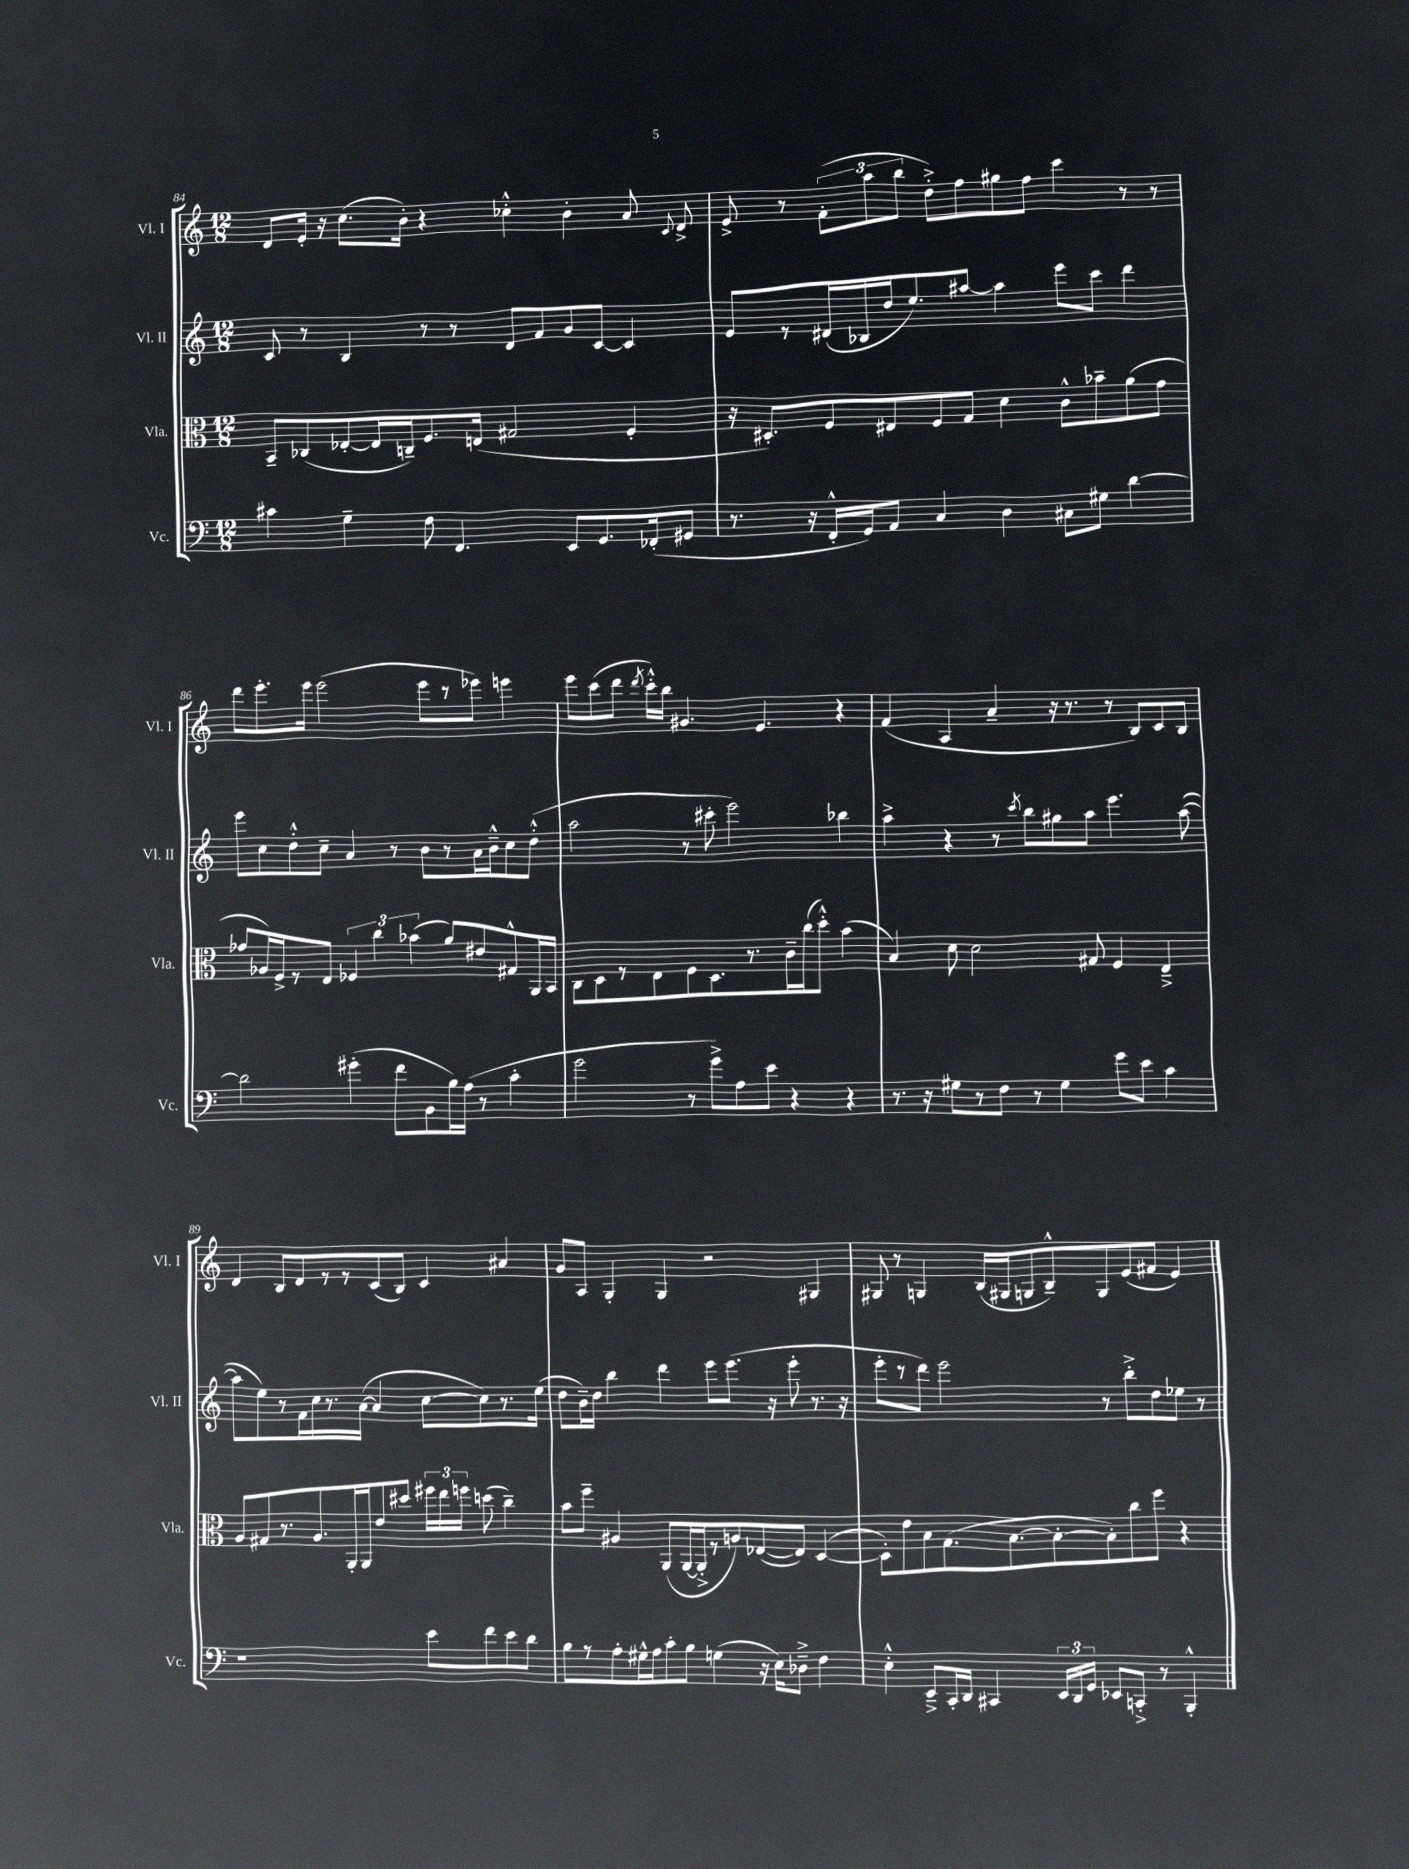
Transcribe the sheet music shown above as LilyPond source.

<<
\new StaffGroup <<
\new Staff = "s0" \with { instrumentName = "Vl. I" shortInstrumentName = "Vl. I" } {
    \clef treble \key c \major \numericTimeSignature \time 12/8
    \autoBeamOff d'8[ e'16]-. r16 c''8.[( b'16]-.) r4 ces''4-.-^ b'4-. a'8 \appoggiatura { c'8 } d'8-> |
    e'8-> r8 \tuplet 3/2 { f'8[-.( a''8 b''8] } d''8[-.->) f''8 gis''8 f''8] c'''4 r8 r8 |
    d'''8[ e'''8.-. e'''16] e'''2( e'''8[ r8 ees'''8]) e'''4 |
    e'''8[ c'''8( d'''8] \acciaccatura { d'''8 } c'''16[-.-^) b''16] gis'4. e'4. r4 |
    f'4( a4 a'4-- r16 r8. r8 b8[) c'8 b8] |
    d'4 b8[ d'8 r8 r8 c'8( b8]) c'4 ais'4 |
    g'8[ a8] g4-. g4 r2 gis4 |
    gis8 r8 g4 b16[( gis16 g8 b8---^) g8 e'8( fis'8] e'4) \bar "|." |
}
\new Staff = "s1" \with { instrumentName = "Vl. II" shortInstrumentName = "Vl. II" } {
    \clef treble \key c \major \numericTimeSignature \time 12/8
    \autoBeamOff c'8 r8 b4 r8 r8 d'8[ f'8 g'8 c'8]~ c'4 |
    e'8[ r8 dis'16( bes16 d''16 e''8.) ais''8]~ ais''4 e'''8[ c'''8] d'''4 |
    e'''8[ c''8 d''8-.-^ c''8]-- a'4 r8 b'8[ r8 a'16 b'16---^ c''8 d''8]-.-^( |
    a''2 r8 cis'''8-. e'''2) bes''4 |
    a''4-> r4 r8 \acciaccatura { c'''8 } b''8[ gis''8 a''8] e'''4. a''8~( |
    a''8[ e''8) r8 f'16 c''16 r8. a'16]~( a'4 c''8[~ c''8) r8. e''16]( |
    d''8[ b'16--) d''16] b''4 d'''4 e'''8[ e'''8.]( r16 e'''8-. r8. r16 |
    e'''8[-. r8 d'''8]) e'''2 r8 b''8[-.-> d''8 ees''8] r8 \bar "|." |
}
\new Staff = "s2" \with { instrumentName = "Vla." shortInstrumentName = "Vla." } {
    \clef alto \key c \major \numericTimeSignature \time 12/8
    \autoBeamOff b,8[-- ces8( ees8~-. ees16 c16--) f8. e16]( gis2 f4-. |
    r16 dis8.[-.) f8 eis8 f8 g8] d'4 c'8[-^ bes'8-- a'8( g'8] |
    ges'8[ aes16) f16-> r8 e8] \tuplet 3/2 { fes4 c''4 bes'4( } a'8[) eis'8 gis8-^ a,16 b,16] |
    c8[ d8 r8 e8 f8 d8. r8. c'16-- c''16( d''8]-.-^) b'4( |
    b4) d'8 d'2 gis8 f4 e4---> |
    a8[ gis8 r8. a8. a,16-. a,16 e'8 dis''8] \tuplet 3/2 { fis''16[ e''16 f''16] } d''8( c''4--) |
    b'8[ f''8]-- ais4 a,8[( a,16~ a,16-.-> r8 a8) ees8~( ees8]) d4~( |
    d8[-.) e'8 b8 g8.( b8.~ b8~-. b8-.) c''8 f''8] r4 \bar "|." |
}
\new Staff = "s3" \with { instrumentName = "Vc." shortInstrumentName = "Vc." } {
    \clef bass \key c \major \numericTimeSignature \time 12/8
    \autoBeamOff cis'4 g4-- f8 f,4. e,8[ g,8. fes,16-.( gis,8] |
    r8. r16 f,16[-.-^ g,16) a,8] c4 d4 cis8[ gis8] d'4~ |
    d'2 gis'4-.( f'8[ b,8 b16) a16]( r8 c'4-. |
    g'2 r8 g'8[->) a8 e'8] r4 r4 |
    r8. r16 gis8[ r8 f8] r8 gis4 g'8[ e'8] c'4 |
    r1 e'8[ f'8 e'8 d'8] |
    b8[ r8 a8-. gis16-^ a16 c'8-. b8] g4( r16 e16[) des8]---> f4 |
    e4-.-^ e,8[---> c,16-. d,16] cis,4 \tuplet 3/2 { e,16[ d,16 g,16] } ees,8[ c,8]-.-> r8 b,,4-.-^ \bar "|." |
}
>>
>>
\layout { \context { \Score currentBarNumber = #84 } }
